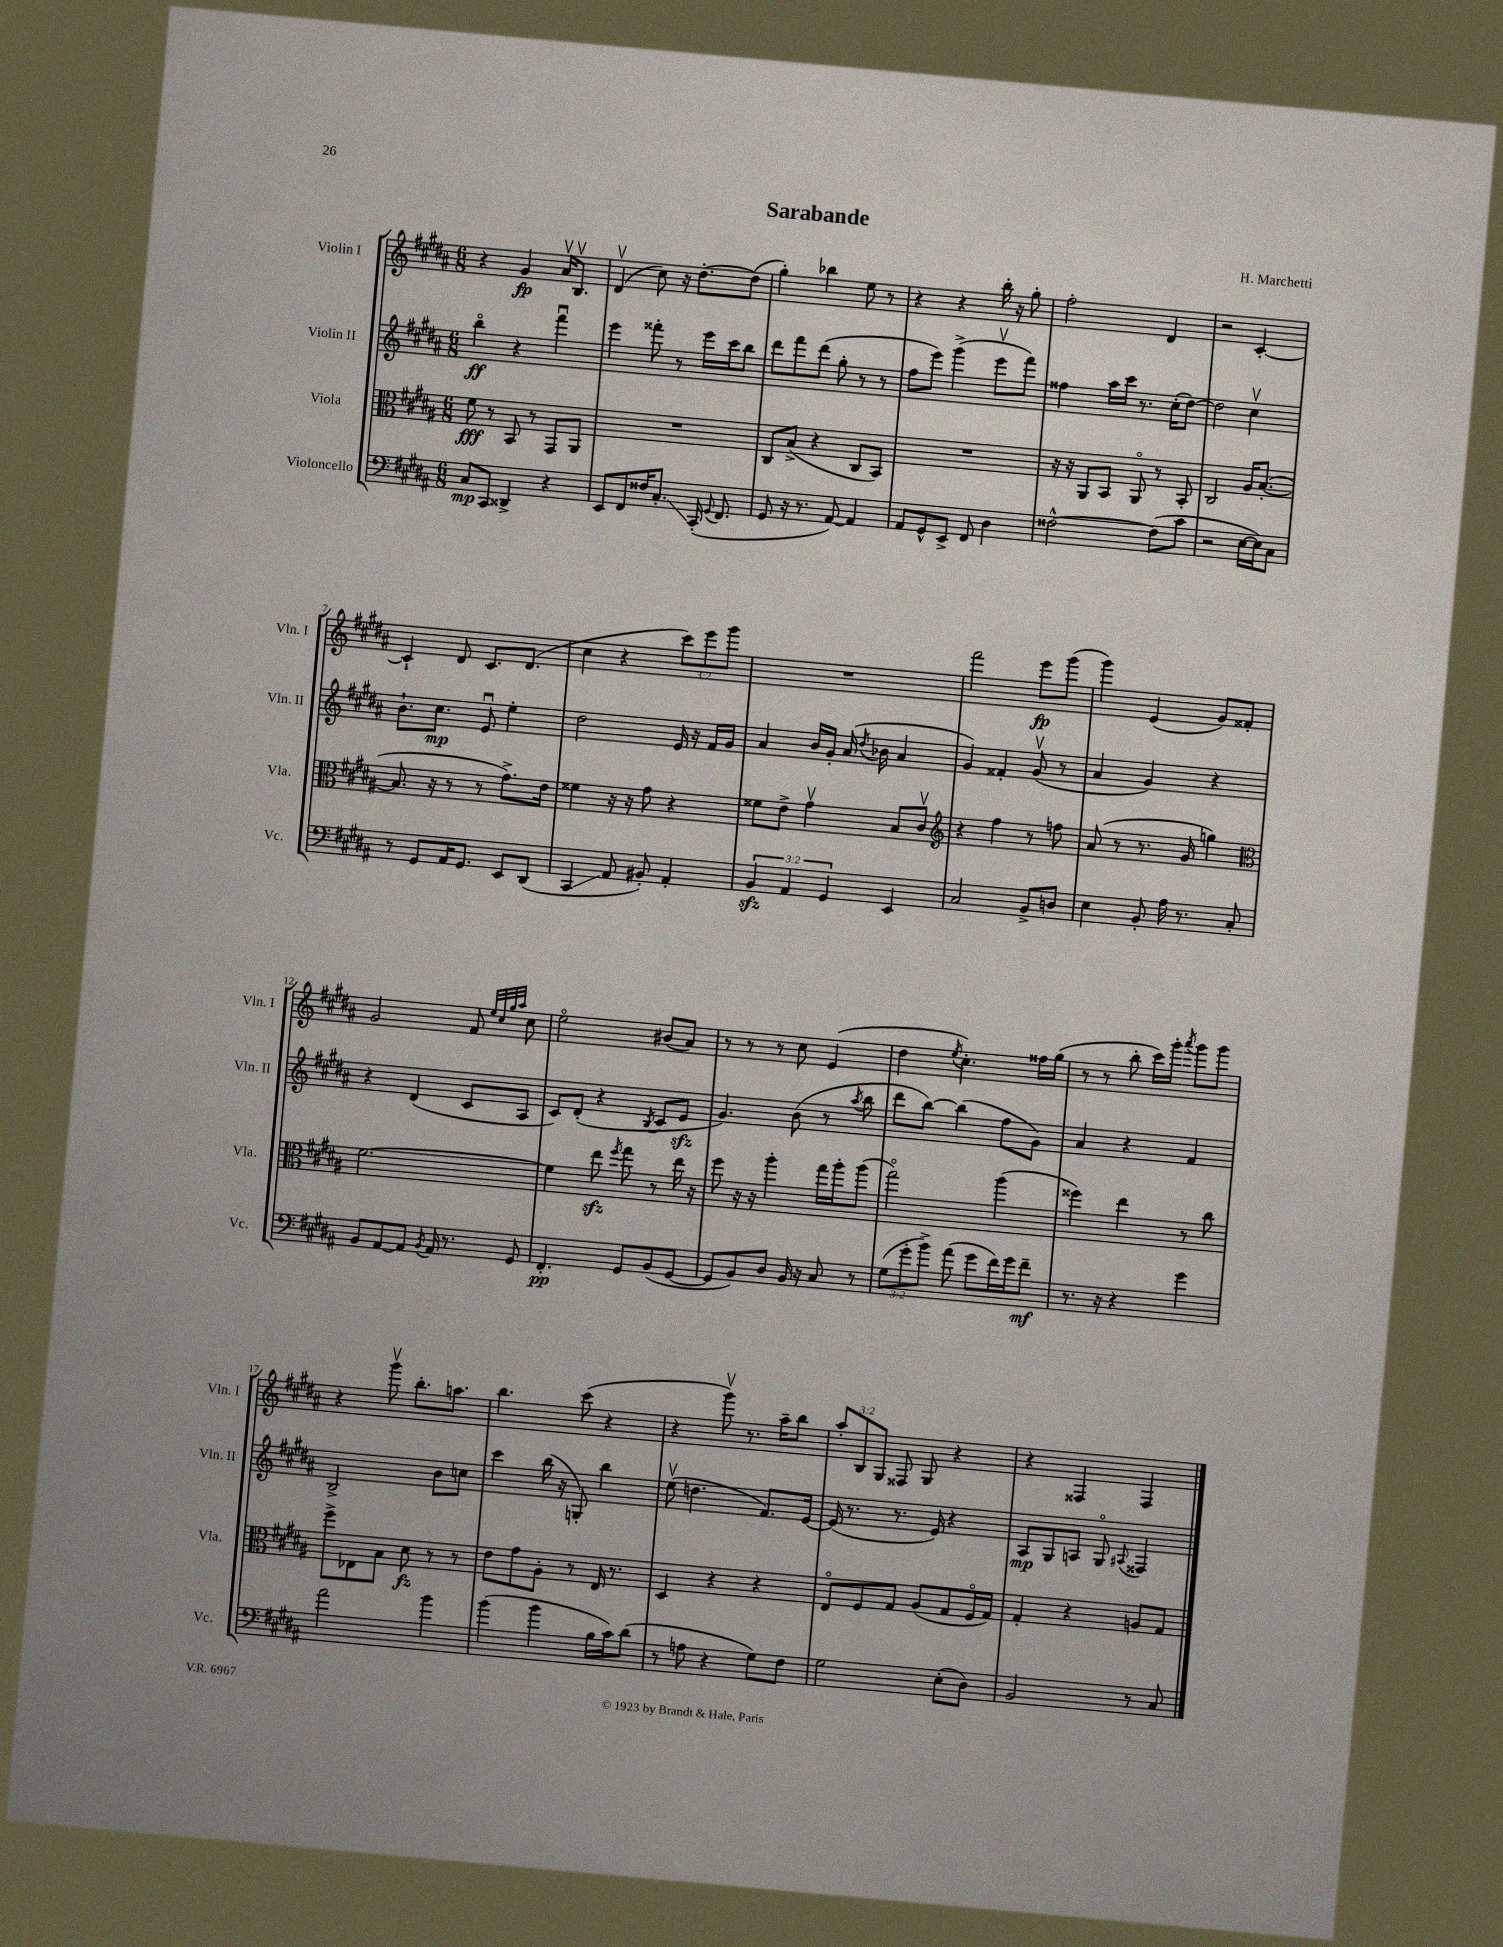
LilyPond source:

\header { title = "Sarabande" composer = "H. Marchetti" }
<<
\new StaffGroup <<
\new Staff = "s0" \with { instrumentName = "Violin I" shortInstrumentName = "Vln. I" } {
    \clef treble \key b \major \numericTimeSignature \time 6/8 \override Staff.TupletNumber.text = #tuplet-number::calc-fraction-text
    \autoBeamOff r4 gis'4\fp ais'16[\upbow b8.]\upbow |
    dis'4\upbow( cis''8) r16 dis''8.[~-. dis''8]( |
    gis''4-.) bes''4 e''8 r8 |
    r4 r4 b''16-. r16 gis''8-. |
    fis''2-. dis'4 |
    r2 cis'4~-. |
    cis'4-! dis'8 cis'8.[ dis'8.]( |
    cis''4 r4 \tuplet 3/2 { cis'''8[) e'''8 gis'''8] } |
    R2. |
    fis'''2 e'''8[\fp gis'''8]( |
    gis'''4) e'4( gis'8[) fisis'8]-. |
    gis'2 fis'8 \grace { e''32[ cis''32 gis''32 ais''32] } cis''8 |
    e''2\flageolet bis'8[( ais'8]) |
    r8 r8 r8 cis''8 e'4( |
    dis''4 \acciaccatura { e''8 } cis''4.-.) fisis''16[ gis''16]( |
    r8 r8 b''8-. cis'''16[) gis'''16]-. \acciaccatura { ais'''8 } gis'''8[ gis'''8] |
    r4 gis'''8\upbow b''8.[-. a''8.] |
    b''4. cis'''8( r4 |
    r4 gis'''8\upbow) r8. ais''16[-- b''8] |
    \tuplet 3/2 { ais''8[-. b8 gis8] } fisis8 gis8 r4 |
    r4 fisis4 fisis4 \bar "|." |
}
\new Staff = "s1" \with { instrumentName = "Violin II" shortInstrumentName = "Vln. II" } {
    \clef treble \key b \major \numericTimeSignature \time 6/8
    \autoBeamOff b''4\flageolet\ff r4 fis'''4\downbow |
    e'''4 fisis'''8-. r8 e'''16[ cis'''16 b''8] |
    dis'''8[ fis'''8 dis'''8]( gis''8-. r8 r8 |
    fis''8[ e'''8]) gis'''4->( e'''8[\upbow fis'''8]) |
    fisis''4 ais''16[ cis'''16] r8. cis''16[-.( dis''8]~) |
    dis''2 cis''4\upbow |
    b'8.[-! cis''8.]\mp e'8\downbow e''4-. |
    dis''2 e'16 r16 fis'16[ gis'16] |
    ais'4 b'16[ gis'16]-. ais'16( \acciaccatura { dis''8 } bes'16 ais'4 |
    gis'4) fisis'4-. gis'8\upbow( r8 |
    ais'4 gis'4) r4 |
    r4 dis'4( cis'8[ ais8] |
    cis'8[) dis'8]-.( r4 \acciaccatura { b8 } cis'8[ e'8]\sfz |
    gis'4.) b'8( r8 \acciaccatura { ais''8 } b''8 |
    dis'''8[ b''8]~) b''4( fis''8[ gis'8]) |
    ais'4 r4 fis'4 |
    b2-> b'8[ c''8] |
    cis'''4 b''16( r16 g8-.) b''4 |
    e''8\upbow( d''4. fis'8.[) e'16]~ |
    e'16( r8. r8. e'16) r4 |
    ais8[\mp gis8 a8] gis8\flageolet \appoggiatura { ais8 } fisis4 \bar "|." |
}
\new Staff = "s2" \with { instrumentName = "Viola" shortInstrumentName = "Vla." } {
    \clef alto \key b \major \numericTimeSignature \time 6/8
    \autoBeamOff fis'8\fff r8 b,8 r8 gis,8[ ais,8] |
    R2. |
    cis8[ b8]->( r4 cis8[ b,8]) |
    R2. |
    r16 r16 ais,8[ b,8] ais,8\flageolet r8 b,8-. |
    cis2 ais16[ b8.]~-.( |
    b8. r16 r8 r8 gis'8.[->) e'16] |
    fisis'4 r16 r16 gis'8 r4 |
    fisis'8[ e'8]-> gis'4\upbow b8[ cis'8]\upbow |
    \clef treble r4 fis''4 r8 f''8 |
    ais'8( r8 r8. gis'16 g''4) |
    \clef alto fis'2.~ |
    fis'4 e''8\sfz \acciaccatura { fis''8 } gis''8 r8 e''16 r16 |
    fis''8 r16 r16 ais''4-. gis''16[ ais''16-. ais''8]( |
    gis''2\flageolet) ais''4( |
    fisis''4) e''4 r8 cis''8 |
    fis''8[-> ees8 b8] dis'8\fz r8 r8 |
    e'8[ gis'8 ais8]-. r8 e16 r8. |
    dis4 r4 r4 |
    e8[\flageolet fis8 gis8] ais8[( gis8 fis16\flageolet gis16]) |
    gis4-. r4 a8[ gis8] \bar "|." |
}
\new Staff = "s3" \with { instrumentName = "Violoncello" shortInstrumentName = "Vc." } {
    \clef bass \key b \major \numericTimeSignature \time 6/8 \override Staff.TupletNumber.text = #tuplet-number::calc-fraction-text
    \autoBeamOff cis8[\mp cis,8] disis,4-> r4 |
    e,8[ fis,8 fisis16 cis8.]-.\glissando cis,16-.( \appoggiatura { gis,8 } fis,8. |
    gis,8 r16 r8. ais,8~) ais,4 |
    ais,8[ gis,8-^ e,8]-> fis,8 dis4 |
    fisis2~-^ fisis8[( cis'8] |
    r2 e16[~ e16) cis8] |
    r8 gis,8[ ais,16 gis,8.] e,8[ dis,8]( |
    cis,4\glissando ais,8 bis,8-.) ais,4-. |
    \tuplet 3/2 { b,4\sfz ais,4 gis,4 } e,4 |
    cis2 b,8[-> d8] |
    e4 b,8-. ais16 r8. cis8-. |
    b,8[ ais,8~ ais,8] \acciaccatura { b,8 } ais,16 r8. gis,8 |
    fis,4.-.\pp gis,8[ b,8( gis,8]~ |
    gis,8[ b,8) dis8] b,16 r16 cis8 r8 |
    \tuplet 3/2 { gis8[( gis'8-. b'8]->) } ais'8( gis'8[ fis'16) gis'16 fis'8]--\mf |
    r8. r16 r4 gis'4 |
    ais'2 b'4 |
    b'4( b'4 b16[ cis'16) dis'8]( |
    r8 a8 r4 gis8[) fis8] |
    gis2 e8[-.( dis8]) |
    b,2 r8 cis8 \bar "|." |
}
>>
>>
